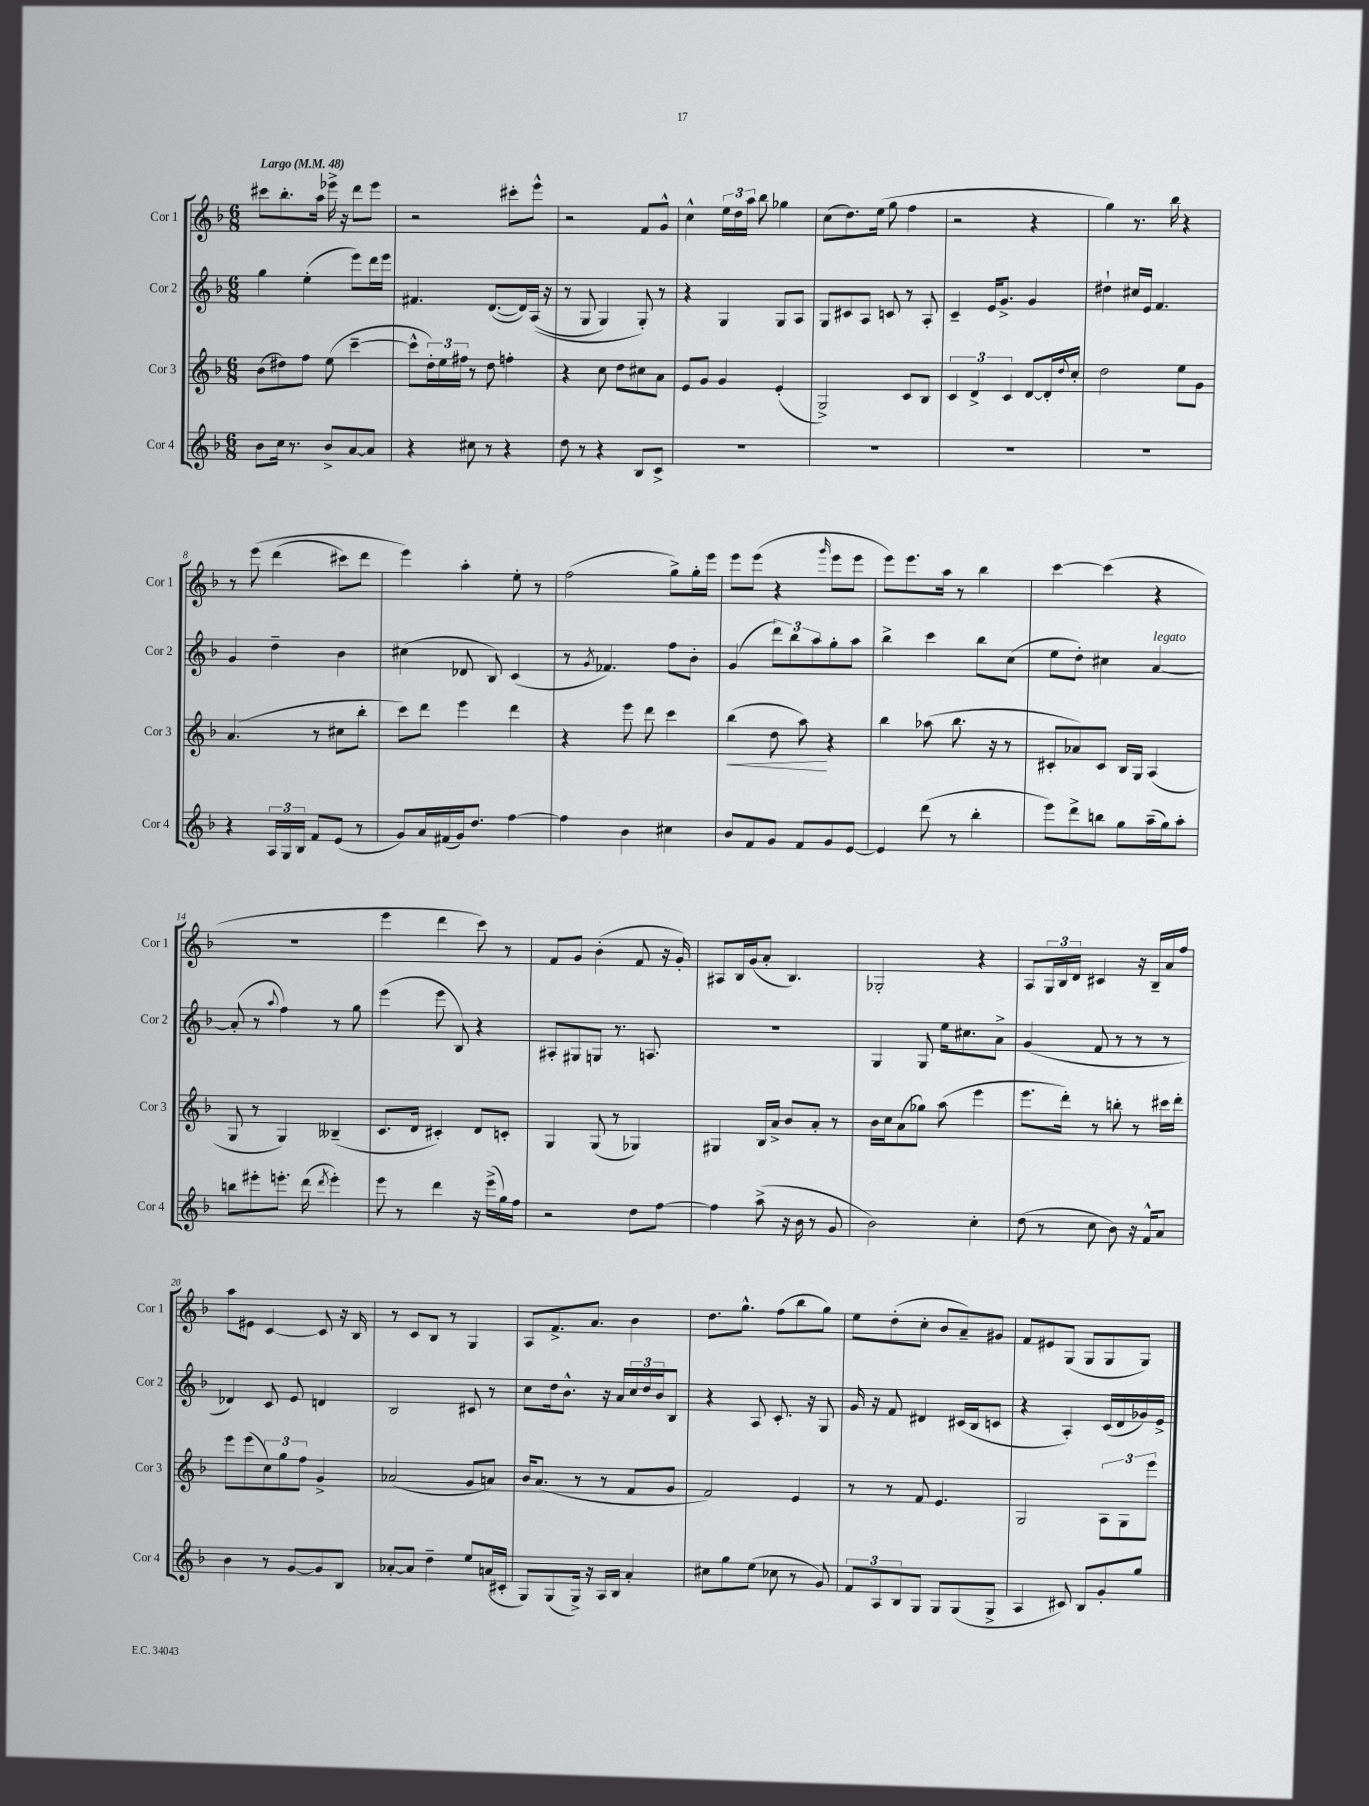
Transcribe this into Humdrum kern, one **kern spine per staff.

**kern	**kern	**kern	**kern
*staff4	*staff3	*staff2	*staff1
*clefG2	*clefG2	*clefG2	*clefG2
*k[b-]	*k[b-]	*k[b-]	*k[b-]
*M6/8	*M6/8	*M6/8	*M6/8
*MM48	*MM48	*MM48	*MM48
8b-\L	(8b-\L	4gg\	8ccc#\L
16cc\Jk	8dd#\)	.	8.bb-'\
8.r	.	.	.
.	8ff\J	(4ee'\	.
.	.	.	16aa\Jk
8b-^/L	(8ee\	.	16eee-^\
.	.	.	16r
[8a/	[4ccc~\	8eee\L)	8ddd\L
8a/]J	.	16ddd\L	8eee-\J
.	.	16eee\JJ	.
=	=	=	=
4r	8ccc^^\]L	4.f#/	2r
.	24dd'\L)	.	.
.	24ee\	.	.
.	24ff#\JJ	.	.
8cc#\	8r	.	.
8r	8dd\	([8.d/L	.
4r	4ff'\	.	8ccc#'\L
.	.	16d/]L)	.
.	.	&((16A/JJ	8eee^^\J
.	.	16r	.
=	=	=	=
8dd\	4r	8r	2r
8r	.	8G/	.
4r	8cc\	4G/)	.
.	8dd\L	.	.
8B-/L	8cc#\	8G'/&)	8f/L
8c^/J	8a\J	8r	8g^^/J
=	=	=	=
2.r	8e/L	4r	4cc^^\
.	8g/J	.	.
.	4g/	4G/	24ee\LL
.	.	.	24dd\
.	.	.	24aa\JJ
.	.	.	8bb-\
.	(4e'/	8G/L	4gg-\
.	.	8A/J	.
=	=	=	=
2.r	2G^/)	8G/L	(8cc\L
.	.	8c#/	8.dd\)
.	.	8A/J	.
.	.	.	(16ee\Jk
.	.	8c/	8gg\
.	8c/L	8r	4ff\
.	8B-/J	8A'/	.
=	=	=	=
2.r	6c/	4c~/	2r
.	6d^/	.	.
.	.	16e/LK	.
.	.	8.g^/J	.
.	6c/	.	.
.	[8d/L	4g/	4r
.	16d'/]L	.	.
.	8qqdd/	.	.
.	16cc'/JJ	.	.
=	=	=	=
2.r	2dd\	4dd#`\	4gg\)
.	.	16cc#/LL	8.r
.	.	16e/JJ	.
.	.	4.f/	.
.	.	.	16bb-\
.	8ee\L	.	4r
.	8g\J	.	.
=	=	=	=
4r	(4.a/	4g/	8r
.	.	.	&(8eee\
24A/LL	.	4dd~\	(4ddd\
24G/	.	.	.
24B-/JJ	.	.	.
8f/L	8r	.	.
(8e/J	8cc#\L	4b-\	8ccc#\L)
8r	8bb-'\J	.	8ddd\J
=	=	=	=
8g/L)	8ccc\L)	(4cc#\	4eee\&)
16a/L	8ddd\J	.	.
(16f#/	.	.	.
16g/J)	4eee\	8d-/	4aa'\
8.dd/J	.	.	.
.	.	8B-/)	.
[4ff\	4ddd\	(4c/	8ee'\
.	.	.	8r
=	=	=	=
4ff\]	4r	8r	(2ff\
.	.	8qg/	.
.	.	4.f-/)	.
4b-\	8eee\	.	.
.	8ddd\	.	.
4cc#\	4ccc\	8ff\L	8gg^\L)
.	.	8b-'\J	16gg'\L
.	.	.	16eee\JJ
=	=	=	=
8b-/L	(4bb-\	(4g/	8eee\L
8f/	.	.	(8eee\J
8g/J	8dd\	12ddd\L)	4r
.	.	12bb-\	.
8f/L	8aa\)	.	.
.	.	12aa\	.
.	.	.	16qqggg/
8g/	4r	8gg'\	8eee\L
[8e/J	.	8aa\J	8eee\J
=	=	=	=
4e/]	4bb-\	4bb-^\	8eee\L)
.	.	.	8.eee\
(8ddd\	(8aa-\	4ccc\	.
.	.	.	16aa\Jk
8r	8.bb-\	.	8r
4bb-'\	.	8bb-\L	4bb-\
.	16r	.	.
.	8r	(8cc\J	.
=	=	=	=
8eee\L)	8c#'/L	8ee\L	[4ccc\
8ddd^\	8a-/)	8dd'\J)	.
8bb\J	8c#/J	4cc#\	(4ccc\]
8gg\L	16B-/LL	.	.
.	16G/JJ	.	.
(16aa~\L	(4A/	[4a/	4r
16gg\J)	.	.	.
8aa'\J	.	.	.
=	=	=	=
8bb\L	8G/	(8a'/]	2.r
8eee#'\	8r	8r	.
.	.	8qqaa/	.
8.eee'\J	4G/)	4ff\)	.
(16ddd\	.	.	.
8qddd/	.	.	.
4eee'\)	(4B--~/	8r	.
.	.	8gg\	.
=	=	=	=
8eee\	8.c/L	(4eee\	4eee\
8r	.	.	.
.	16d/Jk	.	.
4ddd\	4c#'/)	8eee\	4ddd\
.	.	8B-/)	.
16r	8d/L	4r	8ccc\)
(16eee^\LL	.	.	.
16gg\)	8c'/J	.	8r
16ff\JJ	.	.	.
=	=	=	=
2r	4G/	8A#'/L	8f/L
.	.	8G#/	8g/J
.	(8G/	8G/J	(4b-'\
.	8r	8.r	.
8dd\L	4G-/)	.	8f/
.	.	8.A/	.
[8ff\J	.	.	16r
.	.	.	16g'/)
=	=	=	=
4ff\]	4G#/	2.r	8A#/L
.	.	.	16B-/L
.	.	.	(16g/J
(8aa^\	16B-/LL	.	8a'/J
.	16a^/JJ	.	.
16r	8b-/L	.	4.B-/)
16b-\	.	.	.
8r	8a'/J	.	.
8g/	8r	.	.
=	=	=	=
2b-\)	16b-\LL	4G/	2G-'/
.	16cc\J	.	.
.	(8a\	.	.
.	8gg-\J)	8G/	.
.	(8aa\	16ee\LK	.
.	.	8.cc#\	.
4cc'\	4eee\	.	4r
.	.	8a^\J	.
=	=	=	=
(8dd\	8.eee\L	(4g/	8A/L
8r	.	.	24G/L
.	.	.	24B-/
.	16ddd'\Jk)	.	.
.	.	.	24d/JJ
8cc\	8r	8f/	4c#/
8b-\)	8bb'\	8r	.
16r	8r	8r	16r
16f^^/LK	.	.	16B-~/LL
8a/J	16ccc#\LL	8r	16a/
.	16ddd'\JJ	.	16ff/JJ
=	=	=	=
4b-\	8eee\L	4d-/)	8aa\L
.	(8eee\	.	8e#\J
8r	12cc\)	8c/	[4c/
.	12gg\	.	.
[8g/L	.	8e/	.
.	12ff\J	.	.
8g/]	4g^/	4d/	8c/]
8B-/J	.	.	16r
.	.	.	16B-/
=	=	=	=
[8a-'/L	(2a-/	2B-/	8r
8a-/]J	.	.	8c/L
4dd~\	.	.	8B-/J
.	.	.	8r
8ee/L	8g/L	8c#/	4G/
(16a/L	8a/J)	8r	.
16c#'/JJ	.	.	.
=	=	=	=
8G/L)	16b-/LK	8cc\L	8A/L
.	(8.a/J	.	.
(8G/	.	16dd\k	8.f^/
.	.	8.b-^^\J	.
16G^/Jk)	8r	.	.
16r	.	.	8.a/J
16A/LL	8r	16r	.
16B-/JJ	.	16a/LL	.
4a'/	8f/L	24cc/	4b-\
.	.	24dd/	.
.	.	24b-/J	.
.	8g/J	8B-/J	.
=	=	=	=
8cc#\L	2f/)	4r	8.dd\L
8gg\	.	.	.
.	.	.	8.gg^^\J
(8ee\J	.	8A/	.
8cc-\	.	8.c'/	(8ff\L
8r	4e/	.	8bb-\
.	.	16r	.
8g/)	.	8G/	8gg\J)
=	=	=	=
12f/L	8r	16g/	8ee\L
.	.	16r	.
12A/	.	.	.
.	8r	8f/	(8dd'\
12B-/	.	.	.
8G/J	8f/	4d#/	8cc'\J
8G/L	4.e/	.	8b-/L
(8G/	.	(16c#/LL	8a~/)
.	.	16B-/J	.
8G^/J	.	8c/J	8g#/J
=	=	=	=
4A/	2G/	4r	8f/L
.	.	.	8e#/
8c#/)	.	4A'/)	(8G/J
8B-/L	.	.	8G/L
8g'/	12A\L	(16c/LL	8G/
.	.	16d/	.
.	12G\	.	.
8gg/J	.	16g-/)	8G/J)
.	12eee\J	.	.
.	.	16e^/JJ	.
==	==	==	==
*-	*-	*-	*-
